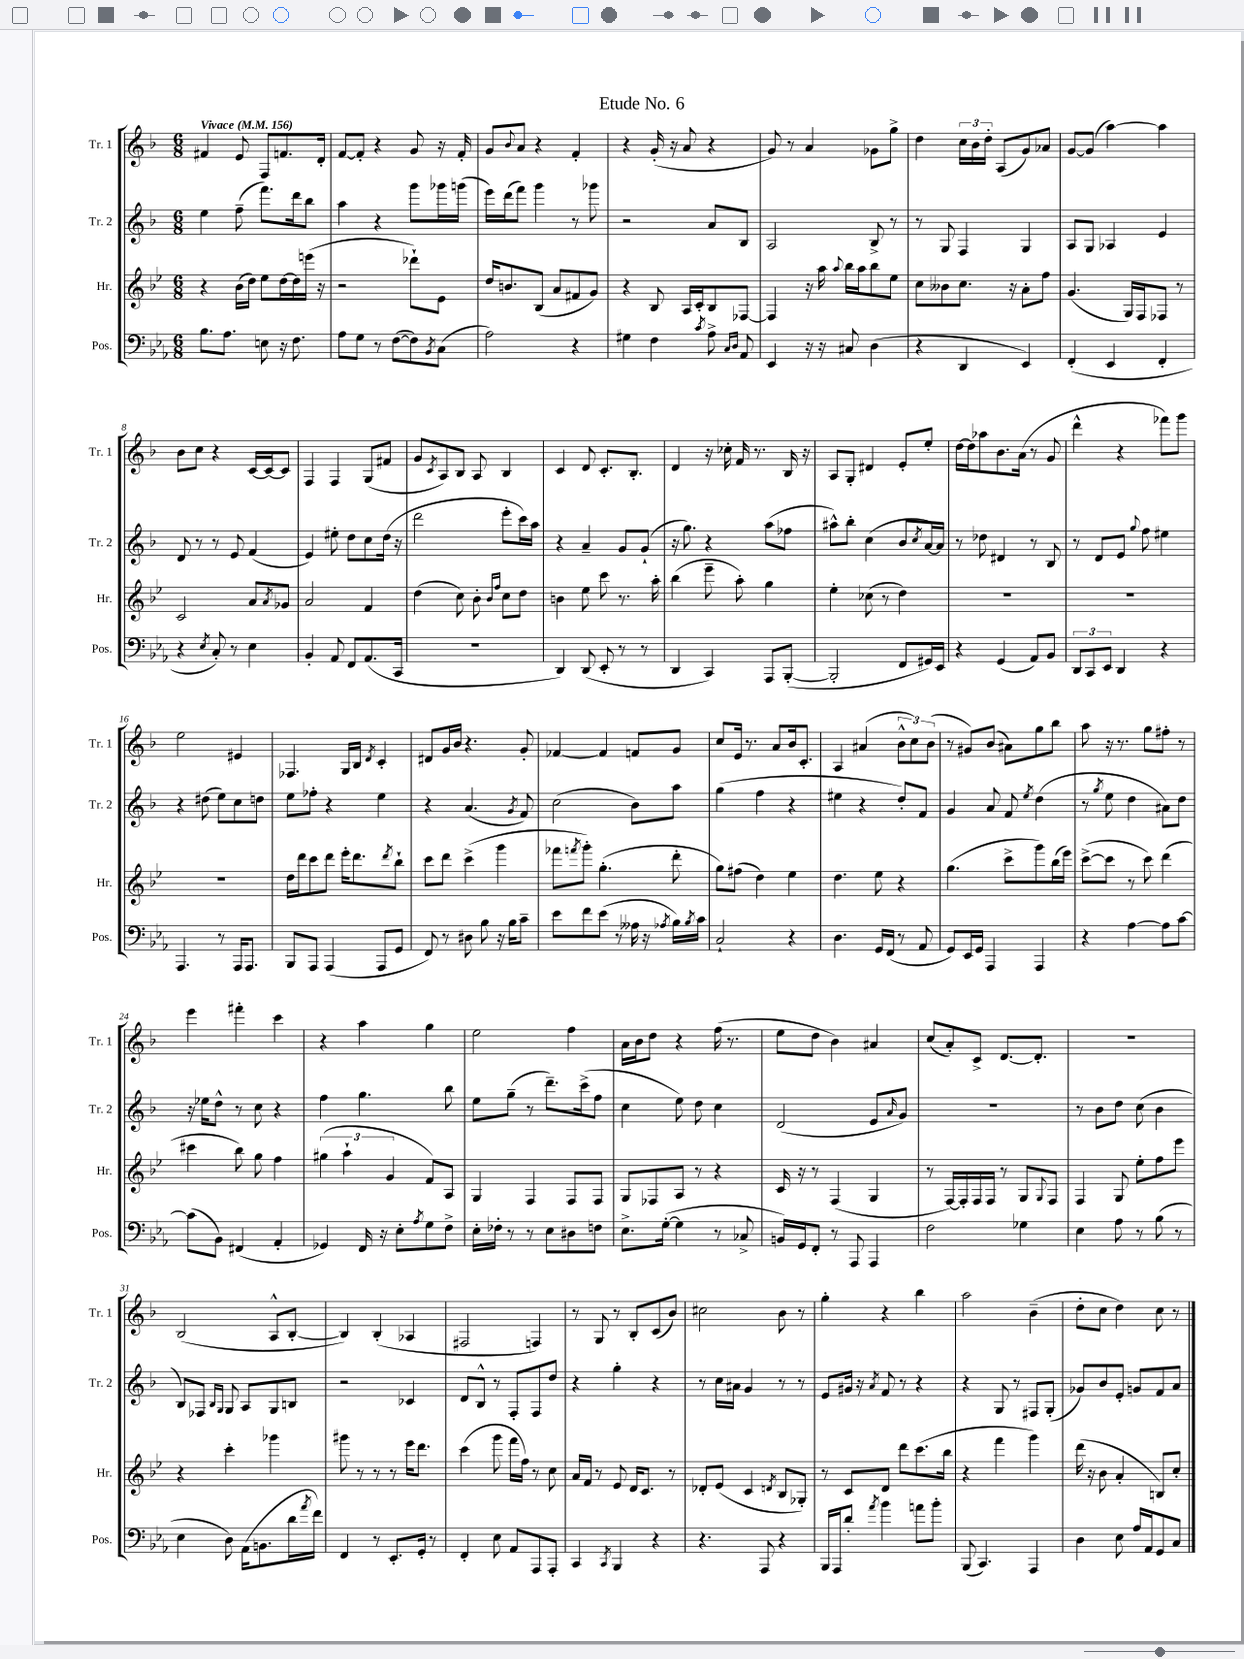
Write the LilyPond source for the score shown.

\header { title = "Etude No. 6" }
<<
\new StaffGroup <<
\new Staff = "s0" \with { instrumentName = "Tr. 1" shortInstrumentName = "Tr. 1" } {
    \clef treble \key f \major \numericTimeSignature \time 6/8 \tempo "Vivace" 4 = 156
    fis'4 e'8 f8 f'8. d'16-. |
    f'8~ f'8-. r4 g'8 r16 f'16-. |
    g'8 \appoggiatura { bes'8 } a'8 r4 f'4-. |
    r4 g'16-.( r16 a'8 r4 |
    g'8) r8 a'4 ges'8 g''8-> |
    d''4 \tuplet 3/2 { c''16 bes'16 d''16-. } a8( g'8) aes'8 |
    g'8~ g'8( a''4~) a''4 |
    bes'8 c''8 r4 c'16~ c'16~ c'8 |
    f4 f4 g8( fis'8 |
    g'8 \acciaccatura { c'8 } a8) bes8 a8 bes4 |
    c'4 d'8 c'8.-. bes8.-. |
    d'4 r16 ces''16-. f'16 r8. bes16 r16 |
    a8 g8-. dis'4 e'8-. e''8-. |
    d''16~ d''16 aes''8 bes'8. a'16( r8 g'8 |
    d'''4-^ r4 fes'''8) g'''8 |
    e''2 eis'4 |
    fes4. g16 bes16 \acciaccatura { d'8 } c'4-. |
    dis'8 g'16 bes'16 r4. g'8-. |
    fes'4~ fes'4 f'8 g'8 |
    c''8 e'16 r8. a'8 bes'16 c'8.-. |
    a4 ais'4( \tuplet 3/2 { bes'8-^ c''8) bes'8( } |
    r8 gis'8) bes'8( ais'8) g''8 bes''8 |
    a''8 r16 r8. g''8 fis''8-. r8 |
    e'''4 fis'''4-. c'''4 |
    r4 a''4 g''4 |
    e''2 f''4 |
    a'16 bes'16 d''8 r4 f''16( r8. |
    e''8 d''8 bes'4) ais'4 |
    c''8( a'8-.) c'8-> d'8.~ d'8.-. |
    R2. |
    bes2( a8-^ bes8~-. |
    bes4) bes4-.( aes4 |
    fis2 f4) |
    r8 g8 r8 bes8-. c'8( bes'8) |
    cis''2 bes'8 r8 |
    g''4-. r4 bes''4 |
    a''2 bes'4--( |
    d''8-. c''8 d''4) c''8 r8 \bar "|." |
}
\new Staff = "s1" \with { instrumentName = "Tr. 2" shortInstrumentName = "Tr. 2" } {
    \clef treble \key f \major \numericTimeSignature \time 6/8
    e''4 f''8--( f'''8.) d'''16 bes''8 |
    a''4 r4 g'''8 ges'''16 g'''16( |
    e'''16) d'''16( f'''8) g'''4 r8 ges'''8 |
    r2 a'8 bes8 |
    a2 bes8-> r8 |
    r8 g8 f4 g4 |
    a8 g8 aes4 e'4 |
    d'8 r8 r8 e'8 f'4( |
    e'4) eis''8-. d''8 c''8 d''16( r16 |
    d'''2 e'''8-. c'''16) a''16 |
    r4 a'4-- g'8 g'8-!( |
    r16 g''8.) r4 a''8( fes''8 |
    ais''8-^) bes''8-. c''4( bes'8 \acciaccatura { c''8 } a'16~) a'16 |
    r8 des''8 dis'4 r8 bes8 |
    r8 d'8 e'8 \appoggiatura { g''8 } f''8 eis''4 |
    r4 dis''8( e''8) c''8 d''8 |
    e''8 fes''8-. r4 e''4 |
    r4 a'4.( \acciaccatura { g'8 } f'8) |
    c''2( bes'8) a''8 |
    g''4( f''4 r4 |
    eis''4 r4 d''8-.) f'8 |
    g'4 a'8 f'8 \acciaccatura { e''8 } d''4( |
    r8 \acciaccatura { g''8 } e''8 d''4 ais'8) d''8 |
    r16 ees''16 d''8-^ r8 c''8 r4 |
    f''4 g''4. bes''8 |
    e''8 g''8--( r8 d'''8.--) c'''16->( f''8 |
    c''4 e''8) d''8 c''4 |
    d'2( e'8 \grace { a'16 } g'8) |
    R2. |
    r8 bes'8 d''8 c''8( bes'4 |
    bes8) fes8 \grace { bes16 g16 } g8 a8 g8 b8 |
    r2 ces'4 |
    d'8 bes8-^ r8 f8-. f8 d''8 |
    r4 g''4-. r4 |
    r8 c''16 ais'16 g'4 r8 r8 |
    e'8 gis'16 r16 \acciaccatura { a'8 } f'8 r8 r4 |
    r4 g8 r8 fis8 g8-.( |
    ges'8) bes'8 e'8-. g'8 f'8 a'8 \bar "|." |
}
\new Staff = "s2" \with { instrumentName = "Hr." shortInstrumentName = "Hr." } {
    \clef treble \key bes \major \numericTimeSignature \time 6/8
    r4 bes'16( d''16) ees''8 d''16~ d''16 e'''16( r16 |
    r2 des'''8-!) ees'8 |
    d''16 b'8. bes8( a'8 fis'8 g'8) |
    r4 bes8 a16 c'16-. bes8 fes8~ |
    fes4 r16 a''16 \appoggiatura { a''8 } bes''16 a''16 bes''8 ees''8 |
    c''8 beses'8 c''8. r16 a'8-. f''8 |
    g'4.( g16) f16 fes8 r8 |
    c'2 a'8 \acciaccatura { a'8 } ges'8 |
    a'2 f'4 |
    d''4( c''8) bes'8-. \grace { bes'16 f''16 } c''8 d''8 |
    b'4 ees''8 c'''8 r8. a''16-. |
    bes''4( ees'''8-- a''8-.) g''4 |
    ees''4-. ces''8( r8 d''4) |
    R2. |
    R2. |
    R2. |
    d''16 d'''16 c'''8 d'''8 ees'''16-. d'''8. \acciaccatura { d'''8 } bes''8-! |
    c'''8 d'''8 c'''4->( g'''4 |
    fes'''8 \acciaccatura { f'''8 } g'''8-.) g''4.-.( d'''8-. |
    g''8) fis''8( d''4) ees''4 |
    d''4. ees''8 r4 |
    g''4.( c'''8-> g'''8) bes''16( ees'''16) |
    c'''8~->( c'''8 r8 c'''8) d'''4( |
    cis'''4 bes''8) g''8 f''4 |
    \tuplet 3/2 { gis''4( a''4-! g'4 } f'8) a8 |
    g4 f4 f8 f8 |
    g8 fes8 a8 r8 r4 |
    c'16 r16 r8 f4( g4 |
    r8 f16~) f16-. f16 f16 r8 g8 \appoggiatura { g8 } f8 |
    f4 g8 ees''8-. f''8 ees'''8 |
    r4 c'''4-. ges'''4 |
    gis'''8 r8 r8 r8 ees'''16 d'''8. |
    c'''4( g'''8 f'''16 f''16) r8 c''8 |
    a'16 f'16 r8 ees'8 d'16 c'8. r8 |
    des'8-. ees'8( c'4 \acciaccatura { d'8 } bes8 ges8-.) |
    r8 c'8 d'8 d'''8 c'''8.( bes''16 |
    r4 f'''4 g'''4) |
    d'''16( r16 bes'8 a'4-. b8) c''8-. \bar "|." |
}
\new Staff = "s3" \with { instrumentName = "Pos." shortInstrumentName = "Pos." } {
    \clef bass \key ees \major \numericTimeSignature \time 6/8
    bes8. aes8. e8 r16 f8. |
    aes8 g8 r8 f8~( f8) \acciaccatura { bes,8 } c8( |
    aes2) r4 |
    gis4 f4 \acciaccatura { c'8 } aes8-> \grace { c16 d16 } aes,8 |
    ees,4 r16 r16 cis8 d4( |
    r4 d,4 ees,4) |
    f,4-.( ees,4 f,4-. |
    r4 \acciaccatura { ees8 } c8-.) r8 ees4 |
    bes,4-. aes,8 f,8 aes,8.( c,16 |
    R2. |
    d,4) d,8( ees,8-. r8 r8 |
    d,4 c,4) aes,,8 bes,,8~-.( |
    bes,,2-. f,8 gis,16) ees,16 |
    r4 g,4( aes,8) bes,8 |
    \tuplet 3/2 { d,8 c,8 ees,8 } d,4 r4 |
    aes,,4. r8 aes,,16 aes,,8. |
    bes,,8 aes,,8 aes,,4( aes,,8 g,8 |
    f,8) r8 dis8 bes8 r16 bes16 c'8-- |
    ees'8 f'8 ees'8( r8 aeses16 r16 \acciaccatura { aes8 } bes16) \acciaccatura { bes8 } c'16 |
    c2-! r4 |
    d4. g,16 f,16( r8 aes,8 |
    g,8) ees,16 g,16 aes,,4 aes,,4 |
    r4 aes4~ aes8 c'8~ |
    c'8( bes,8) fis,4( aes,4-. |
    ges,4) f,16 r16 ees8-. \acciaccatura { aes8 } g8 f8-> |
    ees16-. fes16-. r8 r8 ees8 dis8 f8 |
    ees8.-> g16~-.( g4 r8 ces8-> |
    b,16) g,16 f,8-. r8 aes,,8 aes,,4 |
    f2 ges4 |
    ees4 aes8 r8 bes8( r8 |
    ees4 d8) aes,16( b,8. d'16 \acciaccatura { aes'8 } f'16) |
    f,4 r8 ees,8.-. g,16-. r8 |
    f,4-. ees8 aes,8 aes,,8 aes,,8-. |
    c,4 \acciaccatura { c,8 } bes,,4 r4 |
    r4. aes,,8 r4 |
    bes,,16 aes,,16 d'8-. \acciaccatura { aes'8 } bes'4 a'8 bes'8-. |
    bes,,8( c,4.) aes,,4 |
    d4 ees8 aes16 aes,16 g,8 c8 \bar "|." |
}
>>
>>
